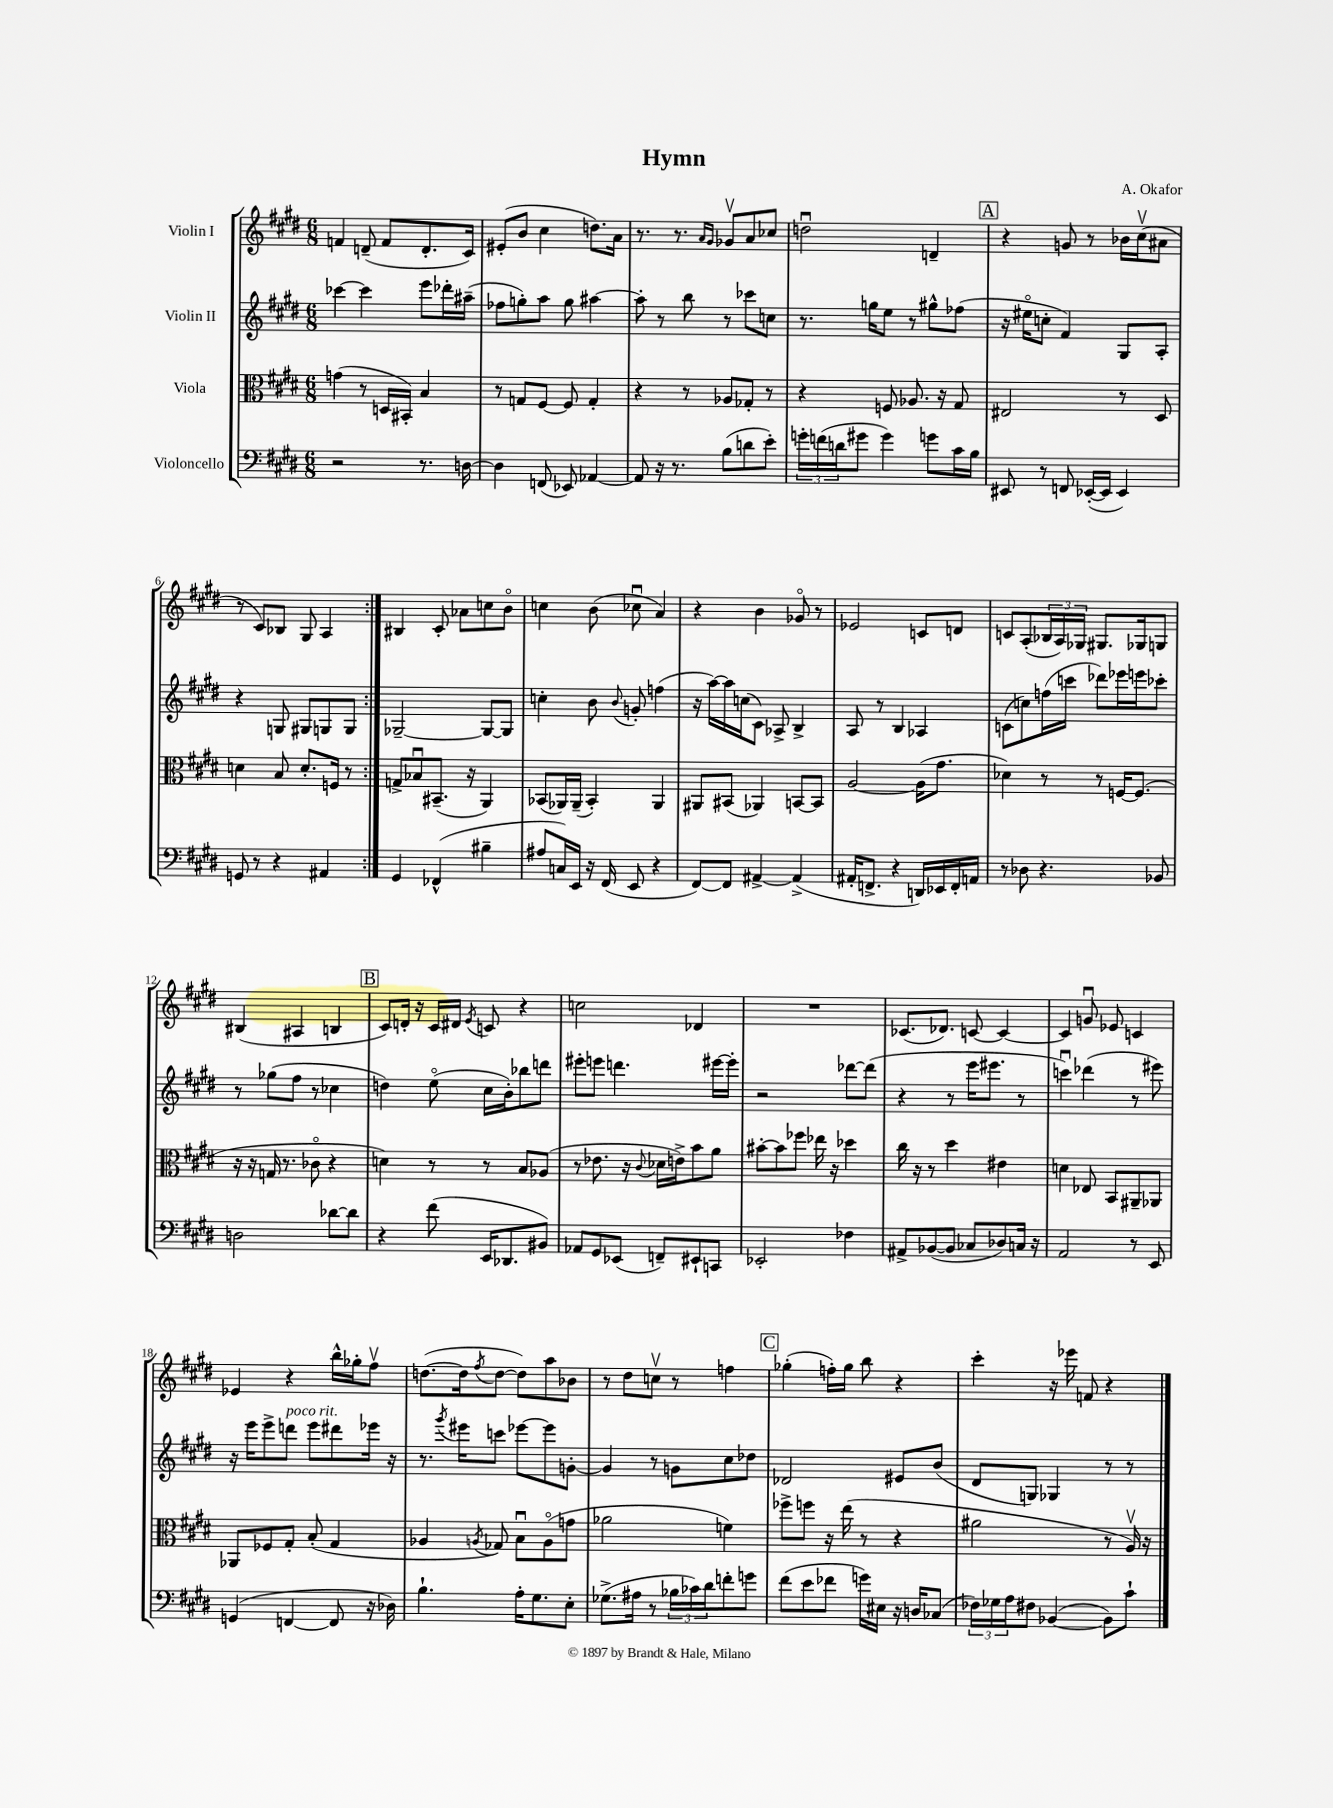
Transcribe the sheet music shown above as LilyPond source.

\header { title = "Hymn" composer = "A. Okafor" }
<<
\new StaffGroup <<
\new Staff = "s0" \with { instrumentName = "Violin I" } {
    \clef treble \key e \major \numericTimeSignature \time 6/8
    \repeat volta 2 { f'4 d'8--( f'8 d'8.-. cis'16) |
    eis'8-.( b'8 cis''4 d''8.) a'16 |
    r8. r8. \grace { a'16 gis'16 } ges'8\upbow a'8 ces''8 |
    d''2\downbow d'4-- |
    \mark \markup { \box "A" } r4 g'8 r8 bes'16 cis''16\upbow( ais'8 |
    r8 cis'8) bes8 gis8 a4 | }
    bis4 cis'8-. aes'8 c''8 b'8\flageolet |
    c''4 b'8( ces''8\downbow a'4) |
    r4 b'4 ges'8\flageolet r8 |
    ees'2 c'8 d'8 |
    c'8 a8-.( \tuplet 3/2 { bes16 a16) ges16 } gis8. ges16 g8 |
    bis4( ais4 b4 |
    \mark \markup { \box "B" } cis'8) d'16-. r16 cis'16 dis'16 \acciaccatura { e'8 } c'8 r4 |
    c''2 des'4 |
    R2. |
    ces'8.( des'8.) c'8~ c'4~ |
    c'4 g'8\downbow ees'8 c'4 |
    ees'4 r4 b''16-^ ges''16-. fis''8\upbow |
    d''8.~( d''16 \acciaccatura { fis''8 } d''8~ d''8) a''8 bes'8 |
    r8 dis''8 c''8\upbow r8 f''4 |
    \mark \markup { \box "C" } ges''4-.( f''16-.) ges''16 b''8 r4 |
    cis'''4-. r16 ees'''16 f'8 r4 \bar "|." |
}
\new Staff = "s1" \with { instrumentName = "Violin II" } {
    \clef treble \key e \major \numericTimeSignature \time 6/8
    \repeat volta 2 { ces'''4~ ces'''4 e'''8 des'''16-. ais''16--( |
    fes''8 g''8-.) a''8 g''8 ais''4~ |
    ais''8-. r8 b''8 r8 ces'''8 c''8 |
    r8. g''16 e''8 r8 gis''8-^ fes''8( |
    \mark \markup { \box "A" } r16 eis''16\flageolet c''8-. fis'4) gis8 a8-. |
    r4 g8 gis8 g8 g8 | }
    ges2~-- ges8~ ges8 |
    c''4-. b'8 \appoggiatura { b'8 } g'8-. f''4( |
    r16 a''16~) a''16 c''16( cis'8) aes8-> b4-> |
    a8 r8 b4 aes4 |
    c'8( c''8) f''16( c'''16 des'''8) ees'''16 e'''16 ces'''8-. |
    r8 ges''8( fis''8 r8 ces''4 |
    \mark \markup { \box "B" } d''4) e''8\flageolet( cis''16 b'16-.) bes''8 d'''8 |
    eis'''8-. e'''8 d'''4. eis'''16~ eis'''16-. |
    r2 des'''8~ des'''8( |
    r4 r8 e'''16 eis'''8. r8 |
    c'''4\downbow) des'''4( r8 eis'''8) |
    r16 e'''16 e'''8-> d'''8^\markup { \italic "poco rit." } e'''8 dis'''8 ees'''16 r16 |
    r8. \acciaccatura { gis'''8 } eis'''16 c'''8 ees'''8~ ees'''8 g'8~-. |
    g'4 r8 g'8 cis''8 des''8 |
    \mark \markup { \box "C" } des'2 eis'8 b'8( |
    dis'8 g8) ges4 r8 r8 \bar "|." |
}
\new Staff = "s2" \with { instrumentName = "Viola" } {
    \clef alto \key e \major \numericTimeSignature \time 6/8
    \repeat volta 2 { g'4( r8 d16 bis,16-.) b4 |
    r8 g8 fis8~ fis8 g4-. |
    r4 r8 aes8 ges8-. r8 |
    r4 f8 aes8. r16 gis8 |
    \mark \markup { \box "A" } eis2 r8 dis8 |
    d'4 b8 d'8.-. f16 r8 | }
    g8-> bes8\downbow bis,8.--( r16 a,4) |
    bes,8( aes,16) aes,16--( bes,4-.) aes,4 |
    ais,8 bis,8( aes,4) b,8~ b,8 |
    a2~ a16( gis'8. |
    des'4) r8 r8 f16~ f8.( |
    r16 r16 g16 r8. ces'8\flageolet r4 |
    \mark \markup { \box "B" } d'4) r8 r8 b8 aes8( |
    r8 ees'8. r16 \appoggiatura { cis'8 } des'16 e'16->) b'8 a'8 |
    bis'8~-. bis'8 fes''8 ees''16 r16 des''4 |
    cis''16 r16 r8 dis''4 eis'4 |
    d'4 ees8 b,8 ais,8-- aes,8 |
    aes,8 fes8 gis8-. b8-.( gis4 |
    aes4 \acciaccatura { a8 } ges8) b8\downbow a8\flageolet( g'8 |
    aes'2 f'4) |
    \mark \markup { \box "C" } fes''8-> f''8 r16 e''16( r8 r4 |
    ais'2 r8 a16\upbow) r16 \bar "|." |
}
\new Staff = "s3" \with { instrumentName = "Violoncello" } {
    \clef bass \key e \major \numericTimeSignature \time 6/8
    \repeat volta 2 { r2 r8. d16~ |
    d4 f,8( ees,8) aes,4~ |
    aes,8 r16 r8. b8( d'8 e'8-.) |
    \tuplet 3/2 { g'16-. f'16( d'16 } gis'8 gis'4) g'8 cis'16 b16 |
    \mark \markup { \box "A" } eis,8 r8 f,8 ees,16~-.( ees,16 ees,4) |
    g,8 r8 r4 ais,4 | }
    gis,4 fes,4-^( bis4-- |
    ais8 c16) e,16 r16 fis,16( e,8 r4 |
    fis,8~) fis,8 ais,4~-> ais,4->( |
    ais,16-. f,8.-> r4 d,16) ees,16 f,16-. a,16 |
    r8 des8 r4. bes,8 |
    d2 des'8~ des'8 |
    \mark \markup { \box "B" } r4 fis'8( e,16 des,8. bis,8) |
    aes,8 gis,8 ees,8( f,8--) eis,8-! c,8 |
    ees,2-. fes4 |
    ais,8-> bes,8~( bes,8 ces8 des8) c16 r16 |
    a,2 r8 e,8 |
    g,4( f,4~ f,8 r16 des16) |
    b4.-! a16-. gis8. e8-. |
    ges8.->( ais16 r8 \tuplet 3/2 { bes16 ces'16) dis'16 } f'8-. g'8 |
    \mark \markup { \box "C" } fis'8( e'8 fes'8 g'16) eis16 r16 d16 ces8( |
    \tuplet 3/2 { fes16) ges16 a16 } fis8 bes,4~( bes,8) cis'8-! \bar "|." |
}
>>
>>
